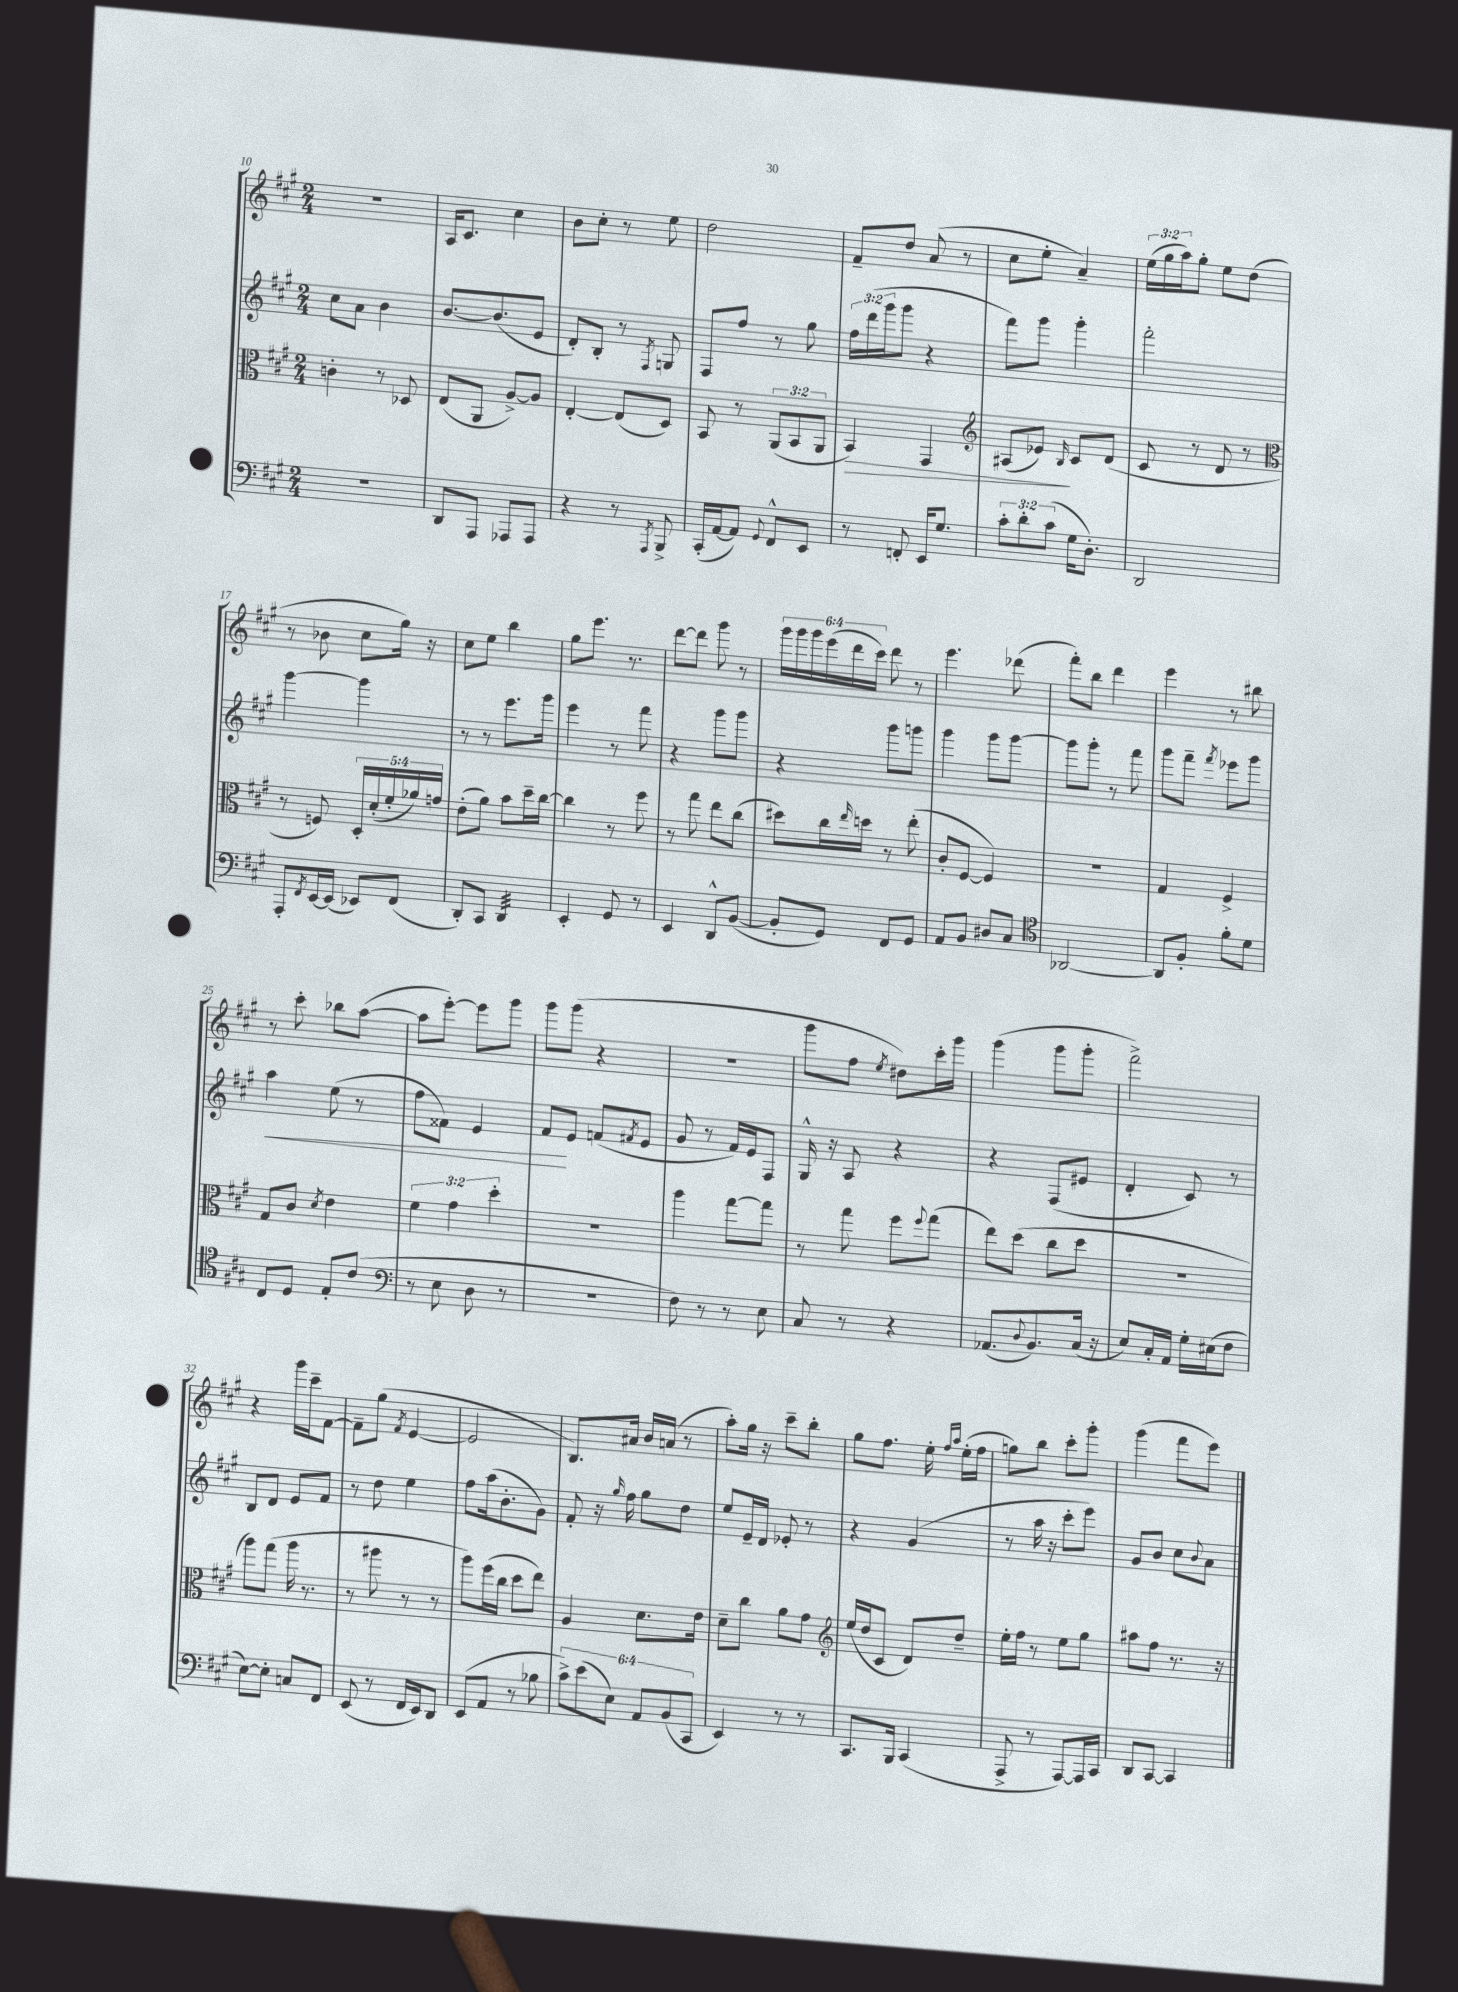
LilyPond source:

<<
\new StaffGroup <<
\new Staff = "s0" {
    \clef treble \key a \major \numericTimeSignature \time 2/4 \override Staff.TupletNumber.text = #tuplet-number::calc-fraction-text
    R2 |
    a16 cis'8. cis''4 |
    b'8 cis''8-. r8 e''8 |
    d''2 |
    fis'8-- d''8 a'8( r8 |
    cis''8 e''8-. a'4--) |
    \tuplet 3/2 { e''16( gis''16 a''16) } gis''8-. e''8 d''8( |
    r8 bes'8 cis''8 gis''16) r16 |
    cis''8 e''8 b''4 |
    gis''8 e'''8. r8. |
    d'''8~ d'''8 gis'''8 r8 |
    \tuplet 6/4 { gis'''16 gis'''16 gis'''16 e'''16( d'''16 cis'''16) } d'''8 r8 |
    e'''4. des'''8( |
    fis'''8-.) b''8 d'''4 |
    e'''4 r8 bis''8 |
    r8 cis'''8-. bes''8 a''8~( |
    a''8 e'''8~-.) e'''8 gis'''8 |
    gis'''8 gis'''8( r4 |
    r2 |
    gis'''8 fis''8 \acciaccatura { e''8 } dis''8) cis'''16-. gis'''16 |
    gis'''4( gis'''8 gis'''8-. |
    fis'''2->) |
    r4 gis'''16 cis'''16-- fis'8~ |
    fis'8-- gis''8( \acciaccatura { fis'8 } e'4~ |
    e'2 |
    b8.) ais'16 b'16 a'16( r8 |
    a''8-.) gis''16 r16 cis'''8-- b''8-. |
    gis''8 fis''8. e''16-. \grace { fis''16 a''16 } e''16-.( fis''16 |
    g''8) b''8 cis'''8-. gis'''8-. |
    gis'''4( fis'''8 e'''8) \bar "|." |
}
\new Staff = "s1" {
    \clef treble \key a \major \numericTimeSignature \time 2/4 \override Staff.TupletNumber.text = #tuplet-number::calc-fraction-text
    cis''8 a'8 b'4 |
    b'8.~ b'8.( e'8 |
    d'8-.) b8-. r8 \acciaccatura { fis8 } g8 |
    fis8 fis''8 r8 gis''8 |
    \tuplet 3/2 { fis''16 d'''16( gis'''16 } gis'''8 r4 |
    fis'''8) gis'''8 gis'''4-. |
    fis'''2-. |
    gis'''4~ gis'''4 |
    r8 r8 e'''8. gis'''16 |
    e'''4 r8 fis'''8 |
    r4 gis'''8 gis'''8 |
    r4 gis'''8 g'''8 |
    gis'''4 gis'''8 gis'''8~ |
    gis'''8 gis'''8-. r8 fis'''8 |
    gis'''8 fis'''8-- \acciaccatura { fis'''8 } ees'''8 gis'''8 |
    a''4\< e''8( r8 |
    fis''8 fisis'8) e'4 |
    fis'8\! e'8 f'8( \acciaccatura { fis'8 } e'8 |
    gis'8 r8 fis'16) e'16 fis8 |
    gis16-^ r16 a8 r4 |
    r4 fis8( eis'8 |
    d'4-. cis'8) r8 |
    b8 d'8 e'8 fis'8 |
    r8 d''8 e''4 |
    fis''8 a''16( b'8.-. gis'8) |
    fis'8-. r16 \grace { gis''16 } fis''16 gis''8 d''8 |
    e''8 e'16-- d'16 ees'8-. r8 |
    r4 gis'4( |
    r8 a''16 r16 cis'''8-. e'''8) |
    gis'8 b'8 cis''8 \appoggiatura { b'8 } a'8 \bar "|." |
}
\new Staff = "s2" {
    \clef alto \key a \major \numericTimeSignature \time 2/4 \override Staff.TupletNumber.text = #tuplet-number::calc-fraction-text
    c'4-. r8 des8 |
    e8( a,8 a8~->) a8 |
    e4~-. e8( d8) |
    b,8 r8 \tuplet 3/2 { a,8( b,8 a,8 } |
    b,4\>) gis,4 |
    \clef treble ais8( ees'8\!) \grace { b16 } cis'8 d'8( |
    cis'8 r8 d'8 r8 |
    \clef alto r8 f8) \tuplet 5/4 { d16-. d'16-.( fis'16-. aes'16) g'16 } |
    e'8-.( a'8) b'8 d''16-- cis''16~ |
    cis''4 r8 fis''8 |
    r8 gis''8 e''8 cis''8( |
    dis''8) cis''16 \grace { e''16 } d''16 r8 e''8-.( |
    cis'8-. fis8~ fis4) |
    R2 |
    gis4 fis4-> |
    gis8 cis'8 \acciaccatura { d'8 } e'4 |
    \tuplet 3/2 { fis'4 gis'4 d''4-. } |
    r2 |
    a''4 gis''8~ gis''8 |
    r8 gis''8 fis''8 \appoggiatura { fis''8 } gis''8( |
    e''8) d''8( cis''8 d''8 |
    r2 |
    a''8) gis''8( a''16 r8. |
    r8 ais''8 r8 r8 |
    a''8) fis''16( cis''16 d''8 e''8) |
    a4 d'8. e'16 |
    d'8-- cis''8 a'8 gis'8 |
    \clef treble e''16( d''16 cis'8 d'8) d''8-- |
    e''16-. fis''16 r8 e''8 gis''8 |
    ais''8 fis''8 r8. r16 \bar "|." |
}
\new Staff = "s3" {
    \clef bass \key a \major \numericTimeSignature \time 2/4 \override Staff.TupletNumber.text = #tuplet-number::calc-fraction-text
    R2 |
    d,8 a,,8 aes,,8 aes,,8 |
    r4 r8 \acciaccatura { a,,8 } b,,8-> |
    cis,16-.( a,16~ a,8) \appoggiatura { gis,8 } fis,8-^ e,8 |
    r8 f,8-. e,16 gis8. |
    \tuplet 3/2 { cis'8-. d'8-. cis'8( } gis16 d8.-.) |
    d,2 |
    a,,8-. \acciaccatura { fis,8 } e,16~ e,16( ees,8) fis,8( |
    d,8-.) cis,8 d,4:32 |
    e,4-. gis,8 r8 |
    e,4 d,8-^ b,8~( |
    b,8-. gis,8) fis,8 gis,8 |
    a,8 b,8 dis8 cis8 |
    \clef tenor aes,2~ |
    aes,8 fis8-. fis'8-. d'8 |
    cis8 d8 e8-. cis'8( |
    \clef bass r8 e8 d8 r8 |
    R2 |
    fis8) r8 r8 e8 |
    cis8 r8 r4 |
    aes,8.( \appoggiatura { d8 } b,8.) cis16( r16 |
    e8) cis16-. a,16 gis16-. eis16( fis8 |
    e8~) e8-. c8 fis,8 |
    e,8( r8 fis,16 e,16) d,8 |
    e,8( a,8 r8 bes8 |
    \tuplet 6/4 { cis'8->) e'8( e8) a,8 b,8( cis,8 } |
    e,4) r8 r8 |
    cis,8. b,,16 cis,4( |
    a,,8-> r8 a,,8~) a,,16 cis,16 |
    d,8 cis,8~ cis,4 \bar "|." |
}
>>
>>
\layout { \context { \Score currentBarNumber = #10 } }
